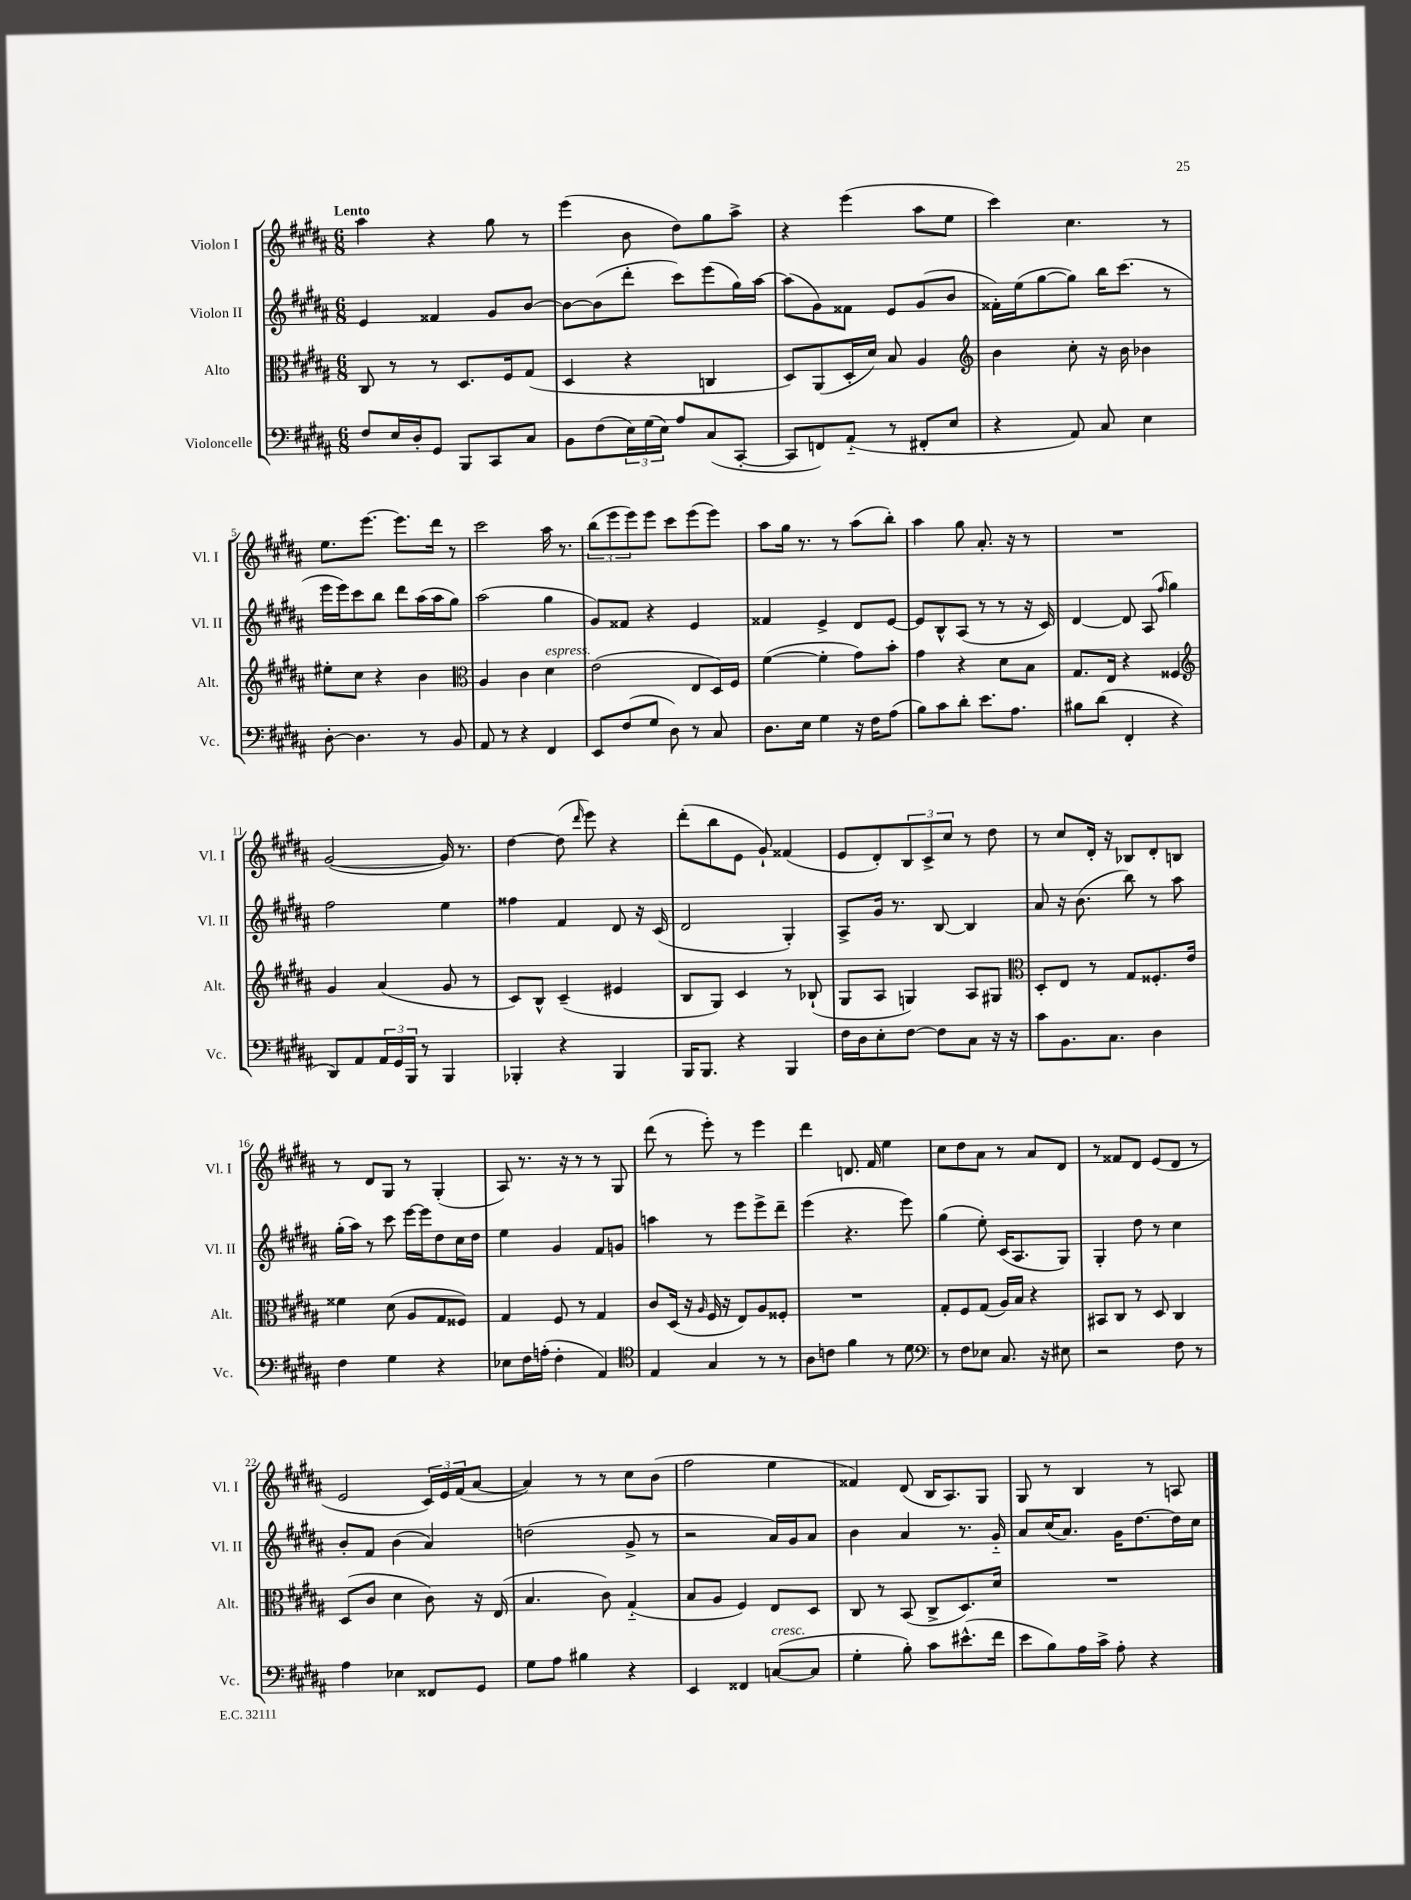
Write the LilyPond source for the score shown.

<<
\new StaffGroup <<
\new Staff = "s0" \with { instrumentName = "Violon I" shortInstrumentName = "Vl. I" } {
    \clef treble \key b \major \numericTimeSignature \time 6/8 \tempo "Lento"
    ais''4 r4 gis''8 r8 |
    e'''4( b'8 dis''8) gis''8 ais''8-> |
    r4 e'''4( ais''8 e''8 |
    cis'''4) cis''4. r8 |
    e''8. e'''8.~ e'''8. dis'''16 r8 |
    cis'''2 ais''16 r8. |
    \tuplet 3/2 { b''8( e'''8 e'''8) } e'''8 cis'''8 e'''8( e'''8) |
    ais''8 gis''16 r8. r8 ais''8( b''8-.) |
    ais''4 gis''8 ais'8.-. r16 r8 |
    R2. |
    gis'2~( gis'16) r8. |
    dis''4~ dis''8( \grace { dis'''16 } e'''8) r4 |
    dis'''8-.( b''8 e'8 gis'8-!) fisis'4( |
    e'8 dis'8-.) \tuplet 3/2 { b8 cis'8-> cis''8 } r8 dis''8 |
    r8 cis''8 dis'16-. r16 bes8 dis'8-. b8 |
    r8 dis'8 gis8 r8 gis4-.( |
    ais8) r8. r16 r8 r8 gis8 |
    dis'''8( r8 e'''8-.) r8 e'''4 |
    dis'''4 d'8. fis'16 e''4 |
    cis''8 dis''8 ais'8 r8 ais'8 dis'8 |
    r8 fisis'8 dis'8 e'8( dis'8 r8 |
    e'2 \tuplet 3/2 { cis'16) e'16 fis'16( } ais'8~ |
    ais'4) r8 r8 cis''8 b'8( |
    fis''2 e''4 |
    fisis'4) dis'8( b16 ais8.) gis8 |
    gis8 r8 b4 r8 a8 \bar "|." |
}
\new Staff = "s1" \with { instrumentName = "Violon II" shortInstrumentName = "Vl. II" } {
    \clef treble \key b \major \numericTimeSignature \time 6/8
    e'4 fisis'4 gis'8 b'8~ |
    b'8~ b'8( dis'''8-. cis'''8) e'''8( gis''16) ais''16~ |
    ais''8( gis'8) fisis'8 e'8 gis'8( b'8 |
    fisis'16-.) e''16( gis''8~ gis''8) b''16 cis'''8.( r8 |
    e'''16 e'''16) cis'''8 b''8 dis'''8 ais''16( ais''16 gis''8) |
    ais''2( gis''4 |
    gis'8) fisis'8 r4 e'4 |
    fisis'4 e'4-> dis'8 e'8~ |
    e'8 b8-^ ais8( r8 r8 r16 cis'16) |
    dis'4~ dis'8 ais8( \grace { fis''16 } gis''4) |
    fis''2 e''4 |
    fisis''4 fis'4 dis'8 r16 cis'16( |
    dis'2 gis4-.) |
    ais8-> gis'16 r8. b8~ b4 |
    ais'8 r16 b'8.( b''8) r8 ais''8 |
    gis''16-.( ais''16) r8 cis'''8 e'''16~ e'''16 dis''8 cis''16 dis''16 |
    e''4 gis'4 fis'8 g'8 |
    a''4 r8 e'''8 e'''8-> dis'''8-- |
    e'''4( r4. e'''8) |
    gis''4( e''8-.) cis'16( ais8. gis8) |
    gis4-. dis''8 r8 cis''4 |
    b'8-. fis'8 b'4( ais'4) |
    d''2( gis'8-> r8 |
    r2 ais'16) gis'16 ais'8 |
    b'4 ais'4 r8. gis'16-_ |
    ais'8 cis''16( ais'8.) gis'16 dis''8.~ dis''16 cis''16 \bar "|." |
}
\new Staff = "s2" \with { instrumentName = "Alto" shortInstrumentName = "Alt." } {
    \clef alto \key b \major \numericTimeSignature \time 6/8
    cis8 r8 r8 dis8. fis16 gis8( |
    dis4 r4 c4 |
    dis8) ais,8( dis16-. dis'16) b8 ais4 |
    \clef treble b'4 cis''8-. r16 b'16 bes'4 |
    eis''8-. cis''8 r4 b'4 |
    \clef alto ais4 cis'4 dis'4^\markup { \italic "espress." } |
    e'2( e8 dis16) fis16 |
    fis'4~( fis'4-. gis'8) b'8-. |
    gis'4 r4 dis'8 b8 |
    gis8. e16 r4 fisis4 |
    \clef treble gis'4 ais'4( gis'8 r8 |
    cis'8) b8-^ cis'4--( eis'4 |
    b8 gis8) cis'4 r8 bes8-!( |
    gis8 ais8 g4) ais8 gis8 |
    \clef alto dis8-. e8 r8 gis8 fisis8.-. e'16 |
    fisis'4 dis'8( ais8 gis8 fisis8) |
    gis4 fis8 r8 gis4 |
    cis'8 dis16( r16 \grace { ais16 } fis16 r16 e8) ais8 fisis8-. |
    R2. |
    gis8-. fis8 gis8( ais16) b16 r4 |
    bis,8 cis8 r8 dis8 cis4 |
    dis8( cis'8 dis'4 cis'8) r16 e16( |
    b4. cis'8) gis4-_( |
    b8 ais8 fis4) e8 dis8 |
    cis8 r8 b,8( cis8-> dis8.) dis'16 |
    R2. \bar "|." |
}
\new Staff = "s3" \with { instrumentName = "Violoncelle" shortInstrumentName = "Vc." } {
    \clef bass \key b \major \numericTimeSignature \time 6/8
    fis8 e16 dis16-. gis,8 b,,8 cis,8 cis8 |
    b,8 fis8( \tuplet 3/2 { e16) gis16( e16) } ais8 cis8( cis,8~-. |
    cis,8 f,8) ais,8-_( r8 fis,8-. e8 |
    r4 ais,8) cis8 e4 |
    dis8~-. dis4. r8 b,8 |
    ais,8 r8 r4 fis,4 |
    e,8 fis8( gis8 dis8) r8 cis8 |
    dis8. e16 gis4 r16 fis16 ais8( |
    b8) cis'8 dis'8-. e'8. ais8. |
    bis8 dis'8( fis,4-. r4 |
    dis,8) ais,8 \tuplet 3/2 { ais,16 gis,16 b,,16 } r8 b,,4 |
    bes,,4-. r4 bes,,4 |
    b,,16 b,,8. r4 b,,4 |
    fis16 dis16 e8-. fis8~ fis8 cis8 r16 r16 |
    cis'8 b,8. cis8. dis4 |
    fis4 gis4 r4 |
    ees8 fis16 a16-.( fis4-. ais,4) |
    \clef tenor e4 gis4 r8 r8 |
    ais8 c'8 fis'4 r8 dis'8 |
    \clef bass r8 fis8 ees8 cis8. r16 eis8 |
    r2 fis8 r8 |
    ais4 ees4 fisis,8 gis,8 |
    gis8 ais8 bis4 r4 |
    e,4 fisis,4 c8~^\markup { \italic "cresc." }( c8 |
    gis4-. b8-.) cis'8 eis'8.-^( fis'16 |
    e'8 b8) ais16 cis'16-> ais8-. r4 \bar "|." |
}
>>
>>
